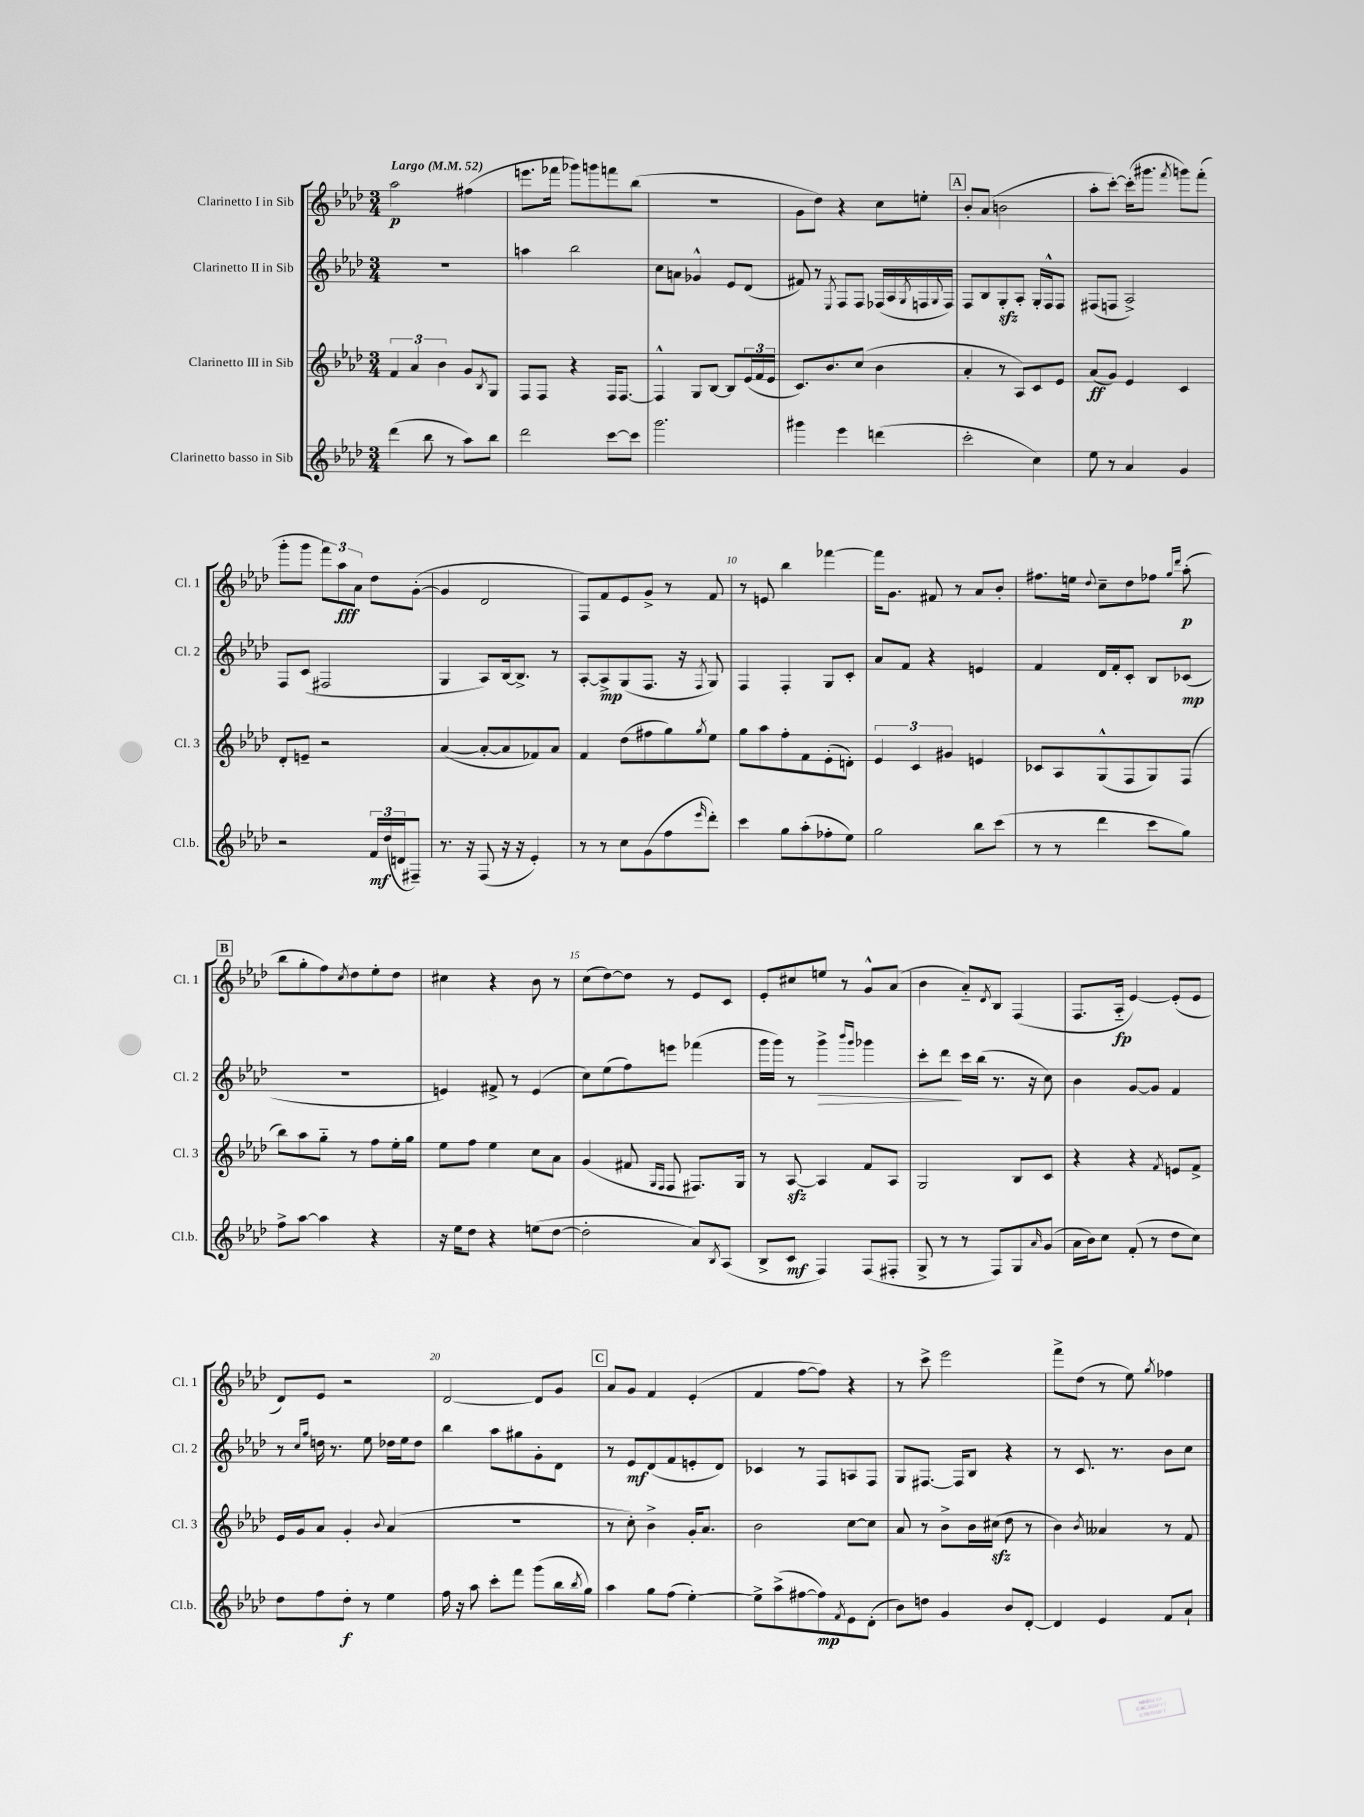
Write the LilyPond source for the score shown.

<<
\new StaffGroup <<
\new Staff = "s0" \with { instrumentName = "Clarinetto I in Sib" shortInstrumentName = "Cl. 1" } {
    \clef treble \key aes \major \numericTimeSignature \time 3/4 \tempo "Largo" 4 = 52
    aes''2\p fis''4( |
    e'''8. fes'''16 ges'''8) g'''8 f'''8 bes''8( |
    R2. |
    g'8 des''8) r4 c''8 e''8-. |
    \mark \markup { \box "A" } bes'8-. aes'8( b'2 |
    aes''8-. c'''8~-.) c'''16-.( gis'''8. \acciaccatura { f'''8 } g'''8) f'''8-.( |
    g'''8-. g'''8 \tuplet 3/2 { f'''8) aes''8\fff aes'8 } des''8 g'8~-.( |
    g'4 des'2 |
    f8) f'8 ees'8 g'8-> r8 f'8 |
    r8 e'8 bes''4 fes'''4~ |
    fes'''16 g'8. fis'8 r8 aes'8 bes'8-. |
    fis''8. e''16 \appoggiatura { des''8 } c''8-- des''8 fes''8 \grace { g''16 des'''16 } aes''8-.\p( |
    \mark \markup { \box "B" } bes''8 g''8-. f''8) \acciaccatura { c''8 } des''8 ees''8-. des''8 |
    cis''4 r4 bes'8 r8 |
    c''8( des''8~) des''8 r8 ees'8 c'8 |
    ees'8-. cis''8 e''8 r8 g'8-^ aes'8( |
    bes'4 aes'8-_) \acciaccatura { des'8 } bes8 f4( |
    f8. aes16-_\fp ees'4~) ees'8-.( ees'8 |
    des'8) ees'8 r2 |
    des'2~ des'8 g'8 |
    \mark \markup { \box "C" } aes'8 g'8 f'4 ees'4-.( |
    f'4 f''8~ f''8) r4 |
    r8 c'''8-> ees'''2 |
    f'''8-> des''8( r8 ees''8) \acciaccatura { g''8 } fes''4 \bar "|." |
}
\new Staff = "s1" \with { instrumentName = "Clarinetto II in Sib" shortInstrumentName = "Cl. 2" } {
    \clef treble \key aes \major \numericTimeSignature \time 3/4
    R2. |
    a''4 bes''2 |
    c''8 a'8 ges'4-^ ees'8 des'8( |
    fis'8) r8 \acciaccatura { ees8 } f8 f8 fes16( aes16 \acciaccatura { g8 } f16 \appoggiatura { g8 } f16) |
    \mark \markup { \box "A" } f8 bes8 g8-.\sfz aes8-. g16-. f16-^ f8 |
    fis8( f8 aes2->) |
    f8 c'8( fis2 |
    g4 aes8) bes16~ bes8.-> r8 |
    aes8~-. aes8->\mp g8( f8. r16 \acciaccatura { f8 } g8) |
    f4 f4-. g8 c'8-. |
    aes'8 f'8 r4 e'4 |
    f'4 des'16 f'16-. c'8-. bes8 ces'8\mp( |
    \mark \markup { \box "B" } R2. |
    e'4) fis'8-> r8 e'4( |
    c''8) ees''8( f''8) e'''8 fes'''4( |
    g'''16 g'''16) r8 g'''4->\> \grace { bes'''16 g'''16 } ges'''4 |
    c'''8-. des'''8\! c'''16 bes''16( r8. r16 c''8) |
    bes'4 g'8~ g'8 f'4 |
    r8 \grace { c''16 g''16 } d''16 r8. ees''8 des''16 ees''16 des''8 |
    bes''4 aes''8 gis''8 g'8-. des'8 |
    \mark \markup { \box "C" } r8 ees'8\mf des'8( f'8 e'8-. des'8) |
    ces'4 r8 f8 a8 f8 |
    g8 fis8.~ fis16 bes8 r4 |
    r8 c'8. r8. bes'8 c''8 \bar "|." |
}
\new Staff = "s2" \with { instrumentName = "Clarinetto III in Sib" shortInstrumentName = "Cl. 3" } {
    \clef treble \key aes \major \numericTimeSignature \time 3/4
    \tuplet 3/2 { f'4 aes'4 bes'4 } g'8 \acciaccatura { bes8 } g8 |
    f8 f8 r4 f16 f8.~ |
    f4-^ g8 bes8~ bes8 \tuplet 3/2 { ees'16( f'16 ees'16 } |
    c'8.) bes'8. c''8( bes'4 |
    \mark \markup { \box "A" } aes'4-. r8 aes8) c'8 ees'8 |
    aes'8\ff( g'8) ees'4 c'4 |
    des'8-. e'8-- r2 |
    aes'4~( aes'8~-. aes'8 fes'8) aes'8 |
    f'4 des''8( fis''8 g''8) \acciaccatura { g''8 } ees''8 |
    g''8 aes''8 f''8-. f'8 ees'8-.( d'8-.) |
    \tuplet 3/2 { ees'4 c'4 gis'4 } e'4 |
    ces'8 aes8 g8-^( f8 g8) f8( |
    \mark \markup { \box "B" } bes''8) aes''8 g''8-_ r8 f''8 ees''16-. g''16 |
    ees''8 f''8 ees''4 c''8 aes'8 |
    g'4( fis'8 \grace { g16 f16 } f8 fis8.) g16 |
    r8 aes8~\sfz aes4 f'8 aes8 |
    g2 bes8 c'8 |
    r4 r4 \acciaccatura { f'8 } e'8 f'8-> |
    ees'16 g'16 aes'8 g'4-. \appoggiatura { bes'8 } aes'4( |
    R2. |
    \mark \markup { \box "C" } r8 c''8-.) bes'4-> g'16-. aes'8. |
    bes'2 c''8~ c''8 |
    aes'8 r8 bes'8-> bes'16 cis''16\sfz( des''8 r8 |
    bes'4) \acciaccatura { bes'8 } aeses'4 r8 f'8 \bar "|." |
}
\new Staff = "s3" \with { instrumentName = "Clarinetto basso in Sib" shortInstrumentName = "Cl.b." } {
    \clef treble \key aes \major \numericTimeSignature \time 3/4
    des'''4( bes''8 r8 aes''8) bes''8 |
    des'''2 c'''8~ c'''8 |
    g'''2. |
    gis'''4 ees'''4 d'''4( |
    \mark \markup { \box "A" } c'''2-. c''4) |
    ees''8 r8 aes'4 g'4 |
    r2 \tuplet 3/2 { f'16\mf des''16( d'16 } fis8--) |
    r8. r16 f8( r16 r16 ees'4-.) |
    r8 r8 c''8 g'8( f''8 \grace { ees'''16 } des'''8-.) |
    c'''4 g''8 aes''8-.( fes''8-. ees''8) |
    g''2 bes''8 c'''8( |
    r8 r8 des'''4 c'''8 g''8) |
    \mark \markup { \box "B" } f''8-> aes''8~ aes''4 r4 |
    r16 ees''16 des''8 r4 e''8( des''8~ |
    des''2-. aes'8) \acciaccatura { bes8 } aes8( |
    bes8-> c'8\mf f4) f8( fis8-. |
    g8-> r8 r8 f8) g8 \grace { aes'16 } g'8( |
    aes'16 bes'16) c''8 f'8-.( r8 des''8 c''8) |
    des''8 f''8 des''8-.\f r8 ees''4 |
    f''16 r16 aes''8 c'''8-. f'''8 g'''8( bes''16 \acciaccatura { bes''8 } g''16) |
    \mark \markup { \box "C" } aes''4 g''8 f''8( ees''4~-.) |
    ees''8-> aes''8->( fis''8~ fis''8\mp) \acciaccatura { f'8 } ees'8 des'8-.( |
    bes'8) d''8 g'4 bes'8 des'8~-. |
    des'4 ees'4 f'8 aes'8-! \bar "|." |
}
>>
>>
\layout { \context { \Score \override BarNumber.break-visibility = ##(#f #t #t) barNumberVisibility = #(every-nth-bar-number-visible 5) } }
